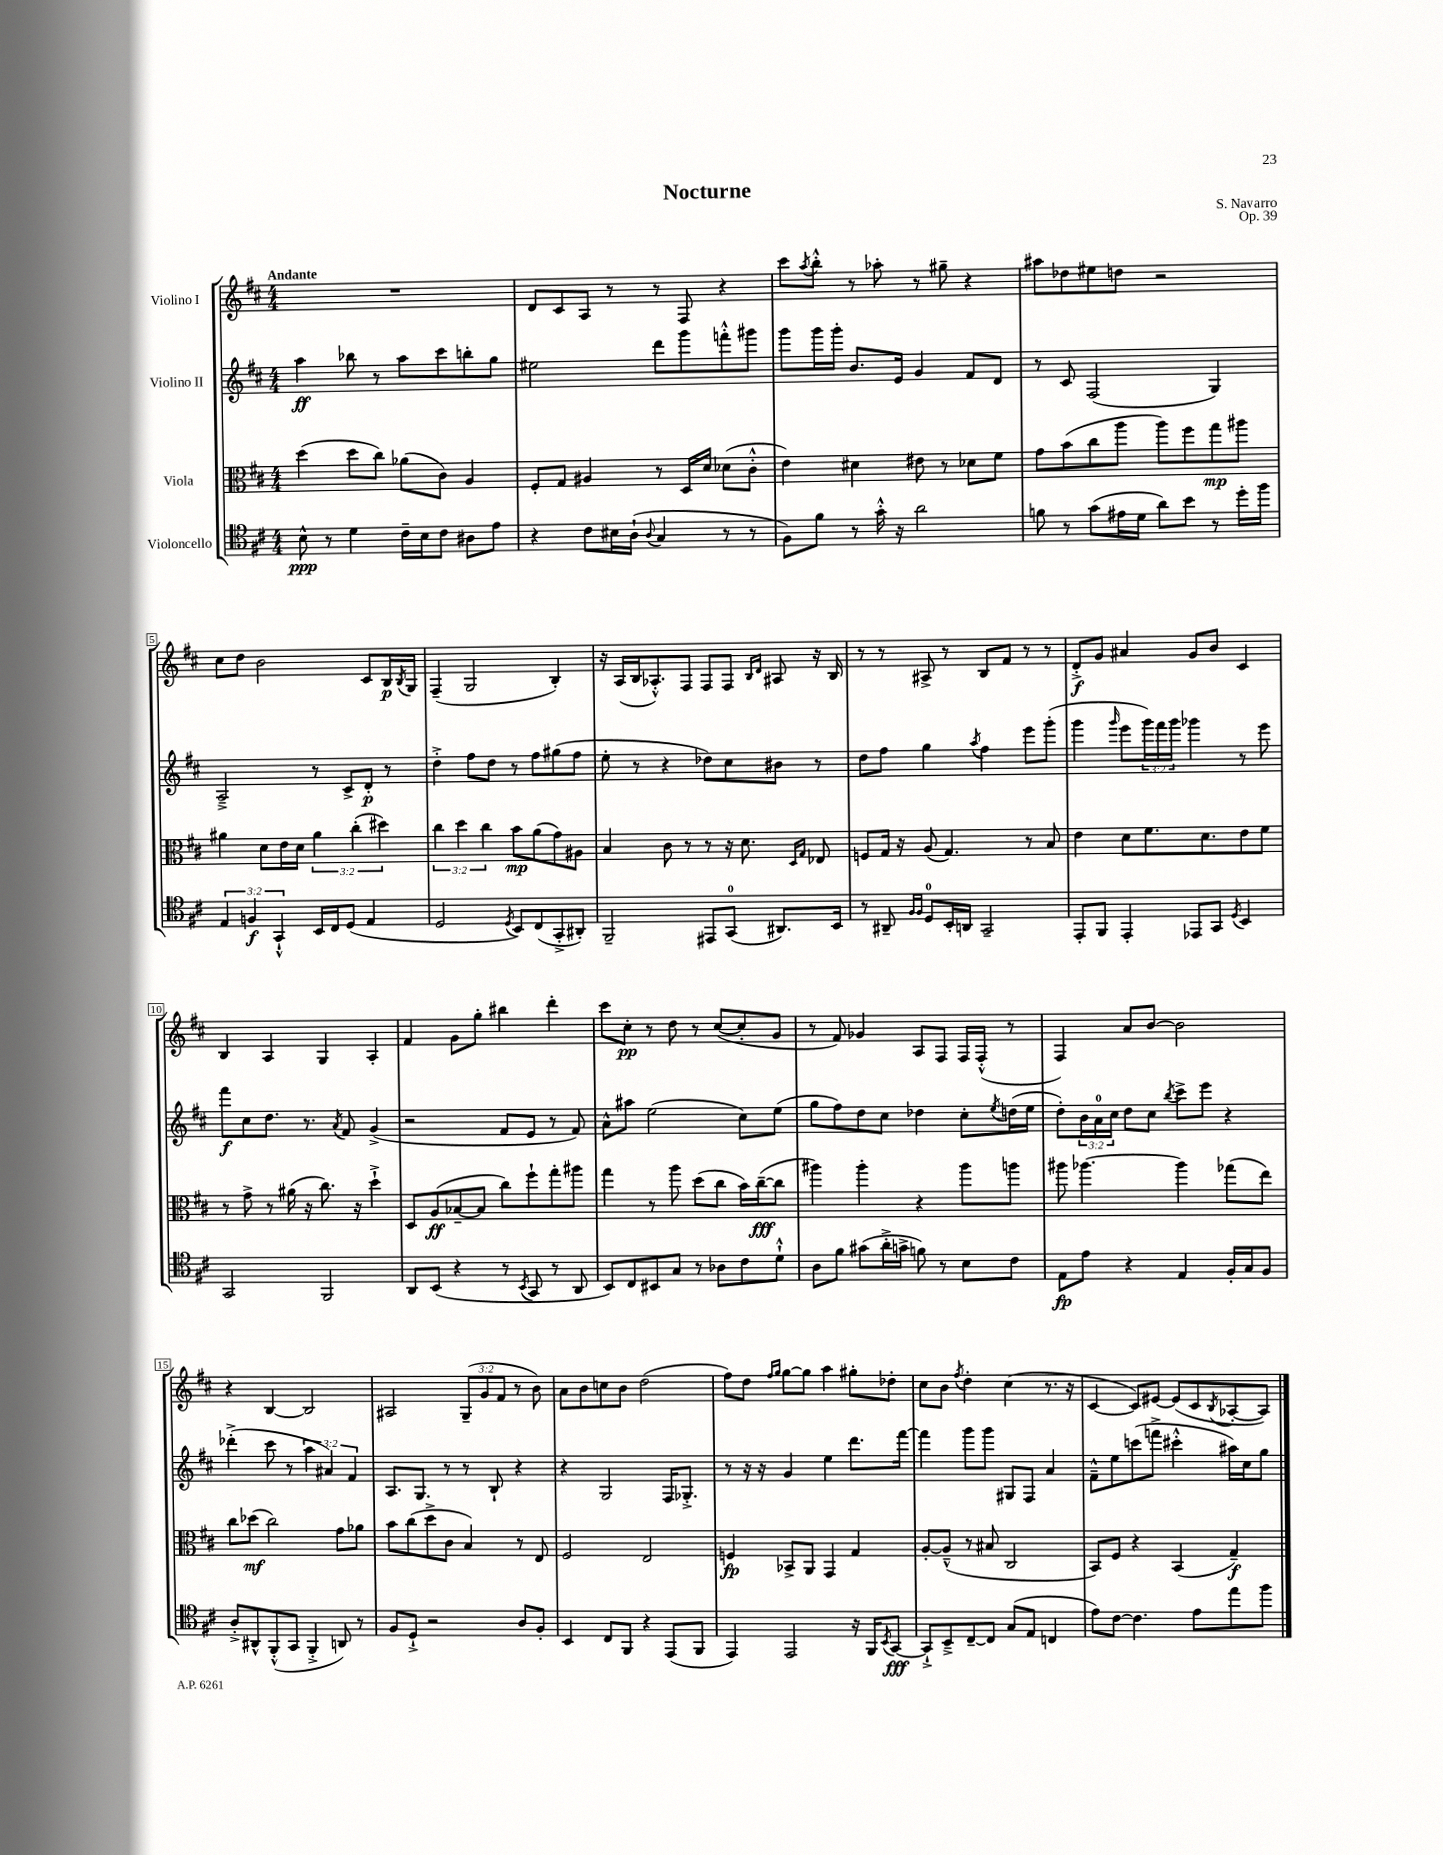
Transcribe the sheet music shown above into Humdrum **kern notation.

**kern	**kern	**kern	**kern
*staff4	*staff3	*staff2	*staff1
*clefC4	*clefC3	*clefG2	*clefG2
*k[f#c#]	*k[f#c#]	*k[f#c#]	*k[f#c#]
*M4/4	*M4/4	*M4/4	*M4/4
8B^^	(4dd	4aa	1r
8r	.	.	.
4d	8dd	8bb-	.
.	8cc#)	8r	.
16c#~	(8a-	8aa	.
16B	.	.	.
8c#	8c#)	8ccc#	.
8A#	4A	8bb'	.
8e	.	8gg	.
=	=	=	=
4r	8F#'	2ee#	8d
.	8G	.	8c#
8c#	4A#	.	8A
16B#	.	.	8r
(16A`	.	.	.
8qqA	.	.	.
4G	8r	8ddd	8r
.	16D	8ggg	8F#
.	16d	.	.
8r	(8d-	8fff'^^	4r
8r	8c#'^^	8ggg#	.
=	=	=	=
8F#)	4e)	8ggg	8ccc#
.	.	.	8qaa
8f#	.	16ggg	8bb'^^
.	.	16ggg'	.
8r	4d#	8.b	8r
16g'^^	.	.	8aa-'
16r	.	16e	.
2a	8e#	4g	8r
.	8r	.	8gg#~
.	8d-	8f#	4r
.	8f#	8d	.
=	=	=	=
8f	8g	8r	8aa#
8r	(8b	8c#	8dd-
(8g	8cc#	(2F#	8ee#
16e#	8aa	.	8dd
16d	.	.	.
8a)	8aa)	.	2r
8b	8ff#	.	.
8r	8gg	4G)	.
16dd'	8aa#	.	.
16ff#	.	.	.
=	=	=	=
6E	4a#	2A~^	8cc#
.	.	.	8dd
6F	.	.	.
.	8d	.	2b
6GG`^^	.	.	.
.	16e	.	.
.	16d	.	.
16BB	6a#	8r	.
16C#	.	.	.
(8D	.	8c#^	.
.	(6cc#'	.	.
4E	.	8d'	8c#
.	6dd#)	.	.
.	.	8r	16B
.	.	.	8qB
.	.	.	16G
=	=	=	=
2D	6cc#	4dd'^	(4F#~
.	6dd	.	.
.	.	8ff#	2G
.	6cc#	.	.
.	.	8dd	.
8qD	.	.	.
8BB)	8b	8r	.
(8C#	(8a	8ff#	.
8GG'^	8g)	(8gg#	4B')
8AA#')	8A#	8ff#	.
=	=	=	=
2FF#~	4B	8ee'	16r
.	.	.	(16A
.	.	8r	16B
.	.	.	8.A-'^^)
.	8c#	4r	.
.	8r	.	8F#
8EE#	8r	8dd-)	8F#
(8GG	16r	8cc#	8F#
.	8.d	.	.
.	.	.	16qqB
.	.	.	16qqd
8.AA#)	.	8b#	8A#
.	16qqD	.	.
.	16qqG	.	.
.	8E-	8r	16r
16BB	.	.	16B
=	=	=	=
8r	8F	8dd	8r
8AA#~	16G	8ff#	8r
.	16r	.	.
16qqF#	.	.	.
16qqF#	.	.	.
8D	(8A	4gg	8A#^
16BB'	4.G)	.	8r
16AA	.	.	.
.	.	8qaa	.
2GG~	.	4ff#	8B
.	.	.	8f#
.	8r	8eee	8r
.	8B	(8ggg'	8r
=	=	=	=
8EE'	4e	4ggg	8d'^
8FF#	.	.	8g
.	.	16qqggg	.
4EE'	8d	8eee	4a#
.	8.f#	24ggg)	.
.	.	24fff#	.
.	.	24ggg	.
8EE-	.	4ggg-	8g
.	8.d	.	.
8GG	.	.	8b
8qD	.	.	.
4BB	8e	8r	4c#
.	8f#	8eee	.
=	=	=	=
2GG	8r	8fff#	4B
.	8g^	8cc#	.
.	8r	8.dd	4A
.	(16a#	.	.
.	16r	8.r	.
2FF#	8.cc#)	.	4G
.	.	8qa	.
.	.	8f#	.
.	16r	.	.
.	4dd`^	(4g^	4A'
=	=	=	=
8AA	8D	2r	4f#
(8BB	(8A	.	.
4r	[8B-~	.	8g
.	8B-]	.	8gg'
8r	8cc#)	8f#	4bb#
8qBB	.	.	.
8GG	8ff#`	8e	.
8r	8gg'	8r	4ddd'
8AA	8aa#	8f#)	.
=	=	=	=
8BB)	4gg	8a^^	8ccc#
8C#	.	8aa#	8cc#'
8BB#	8r	(2ee	8r
8G	8aa	.	8dd
8r	(8dd	.	8r
8A-	8cc#	.	([8cc#
8c#	16b)	8cc#)	8cc#']
.	([16cc#~	.	.
8d`^^	8cc#]	(8ee	8g
=	=	=	=
8A	4aa#)	8gg	8r
8f#	.	8ff#)	8f#)
(8g#	4aa#'	8dd	4g-
16a'^	.	8cc#	.
16g^	.	.	.
8f)	4r	4dd-	8A
8r	.	.	8F#
8B	8aa#	8cc#'	16F#
.	.	.	(16F#'^^
.	.	8qee	.
8c#	8aa	(16dd	8r
.	.	16ee	.
=	=	=	=
8E	8aa#	8dd')	4F#)
8e	[4.aa-	24b	.
.	.	24a	.
.	.	24cc#	.
4r	.	8dd	8a
.	.	8cc#	[8b
.	.	8qbb	.
4E	4aa-]	8ccc#^	2b]
.	.	8eee	.
16F#'	(8gg-	4r	.
16G	.	.	.
8F#	8ee)	.	.
=	=	=	=
8A'^	8cc#	(4ddd-'^	4r
8AA#^^	(8dd-	.	.
(8FF#'^^	2cc#)	8ccc#	[4B
8GG	.	8r	.
4FF#'^	.	6aa	2B]
.	.	6a#)	.
8AA)	8g	.	.
.	.	6f#	.
8r	8a-	.	.
=	=	=	=
8F#	8b	8.A	2A#
8D`^	(8cc#	.	.
.	.	8.G	.
2r	8dd^	.	.
.	8c#	8r	.
.	4B)	8r	(12G~
.	.	.	12g
.	.	8B`	.
.	.	.	12f#
8A	8r	4r	8r
8F#'	8E	.	8b)
=	=	=	=
4BB	2F#	4r	8a
.	.	.	8b
8C#	.	2G	8cc
8FF#	.	.	8b
4r	2E	.	(2dd
(8EE	.	16F#	.
.	.	8.G-'^	.
8FF#	.	.	.
=	=	=	=
4EE)	4F	8r	8ff#)
.	.	16r	8dd
.	.	16r	.
.	.	.	16qqff#
.	.	.	16qqgg
2EE	8BB-^	4g	[8gg
.	8AA	.	8gg]
.	4GG	4ee	4aa
16r	4G	8.ddd	8gg#'
16FF#	.	.	.
8qBB	.	.	.
[8GG	.	.	8dd-'
.	.	[16fff#	.
=	=	=	=
8GG`^]	[8A'	4fff#]	8cc#
8BB~^	(8A~^^]	.	8b
.	.	.	8qff#
[8C#~	8r	8ggg	4dd'
8C#]	8B#	8ggg	.
(8G	2C#	8G#	(4cc#
8E	.	8F#	.
4C	.	4a	8.r
.	.	.	16r
=	=	=	=
8e)	8BB)	8f#~^^	[4c#
[8c#	8F#	8ee	.
4.c#]	4r	(8ccc	8c#])
.	.	8fff^	[8e#
.	(4BB	4ccc#'^^	(8e#]
8e	.	.	8c#
.	.	.	8qB
8ee	4G~)	16aa#)	[8A-'
.	.	16cc#	.
8ff#	.	8gg	8A-])
==	==	==	==
*-	*-	*-	*-
